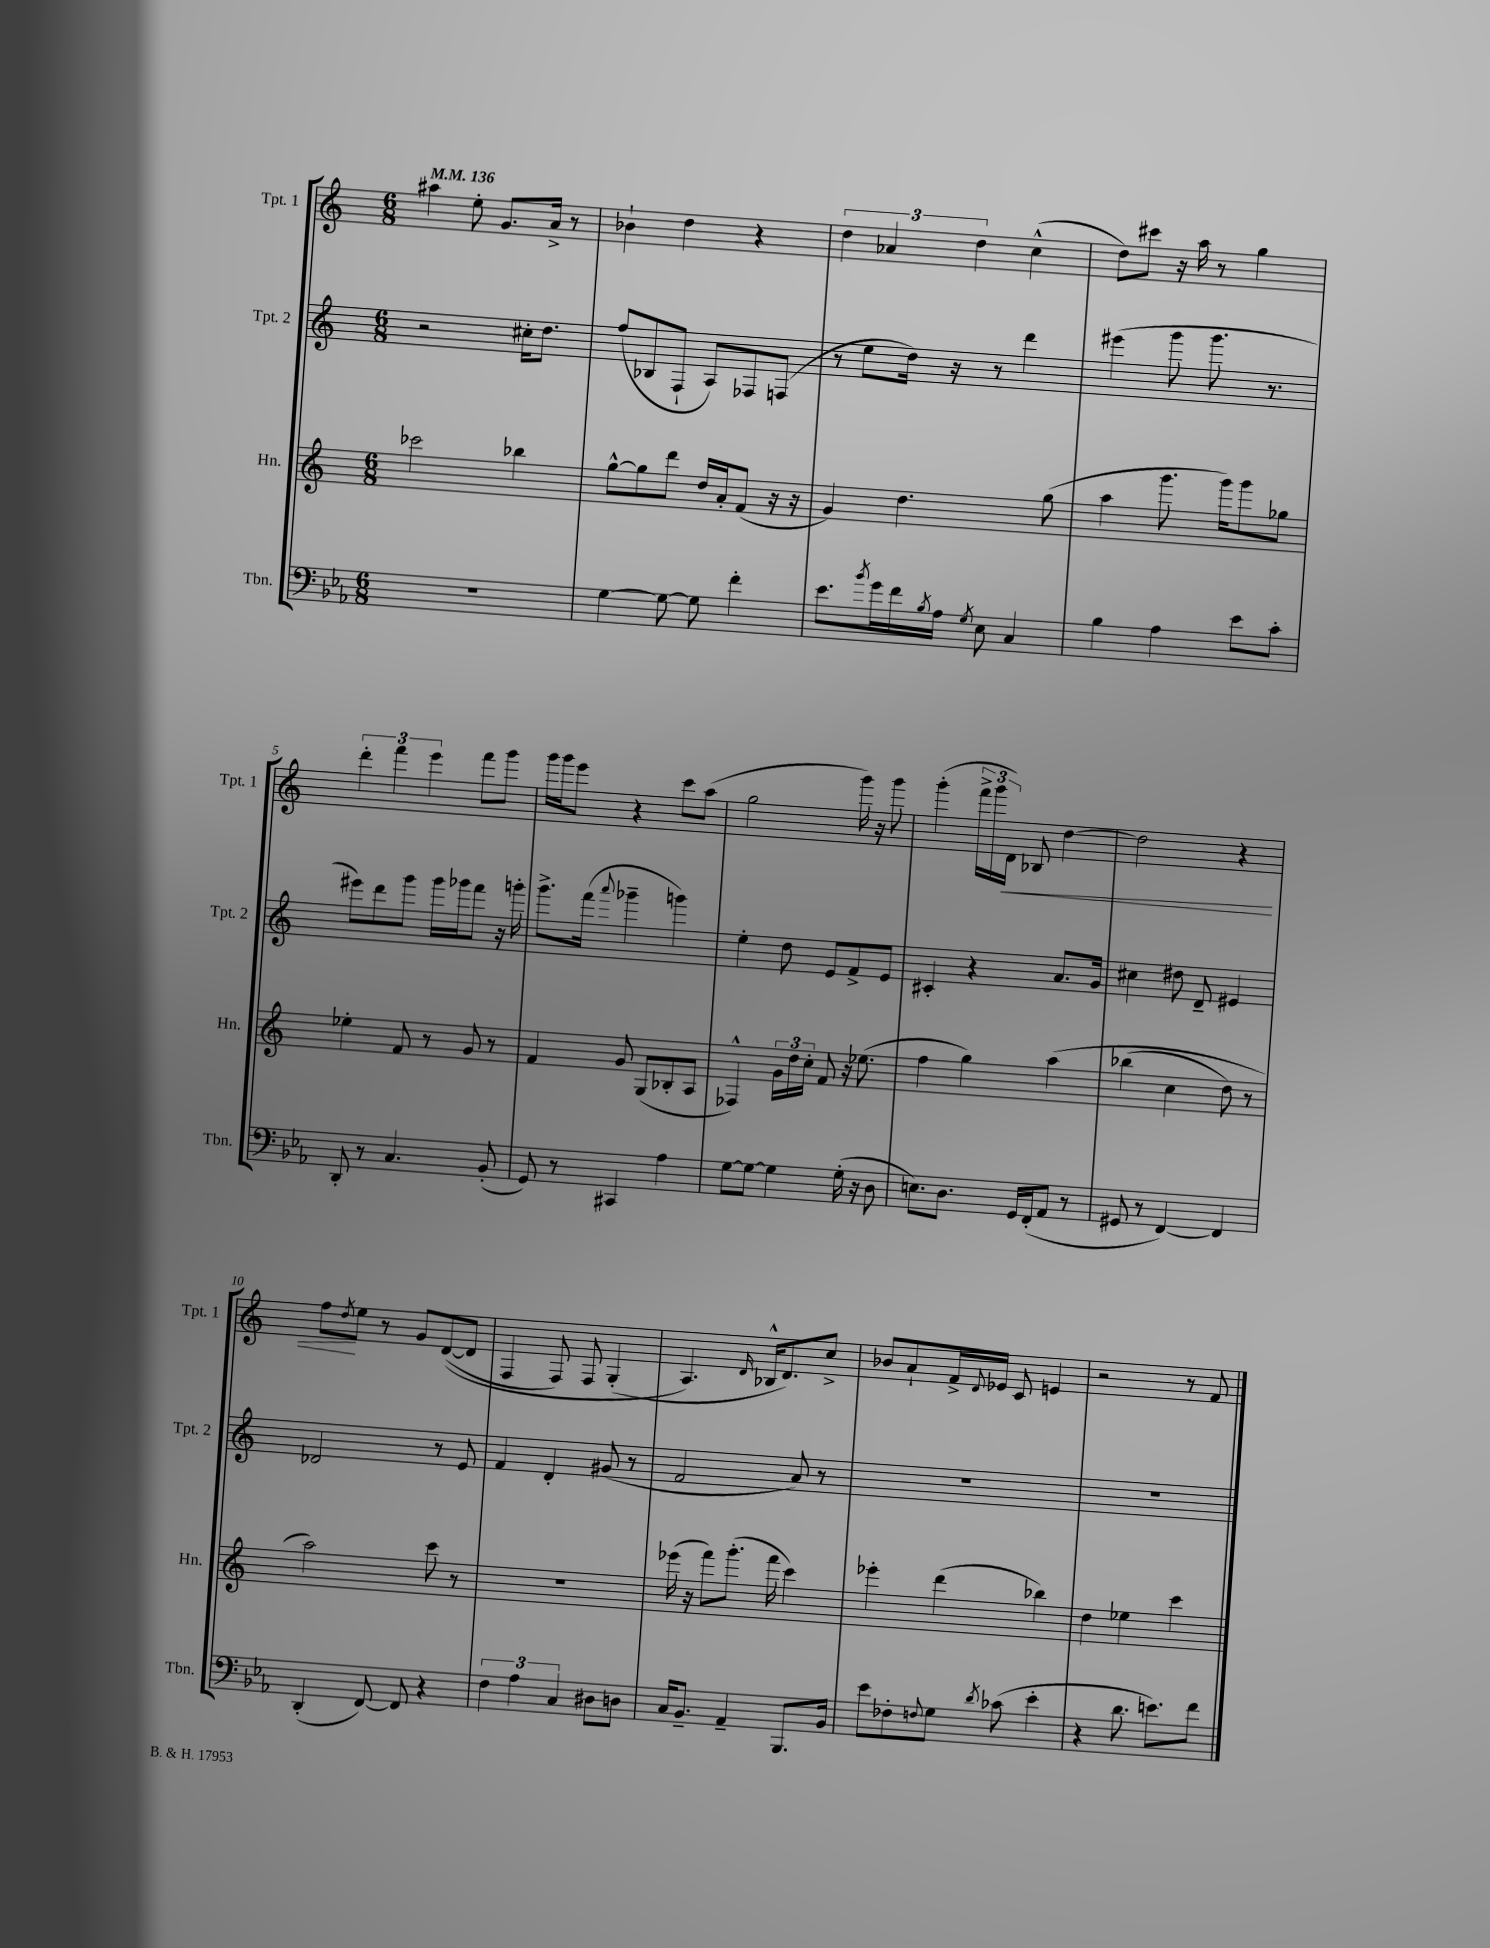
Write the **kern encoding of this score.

**kern	**kern	**kern	**kern
*staff4	*staff3	*staff2	*staff1
*clefF4	*clefG2	*clefG2	*clefG2
*k[b-e-a-]	*k[]	*k[]	*k[]
*M6/8	*M6/8	*M6/8	*M6/8
*MM136	*MM136	*MM136	*MM136
2.r	2ccc-\	2r	4aa#\
.	.	.	8ee'\
.	.	.	8.g/L
.	4bb-\	16cc#'\LK	.
.	.	8.dd\J	16a^/Jk
.	.	.	8r
=	=	=	=
[4G\	[8gg^^\L	(8ff/L	4b-`\
.	8gg\]	8B-/	.
8G\_	8ddd\J	8F`/J	4dd\
8G\]	16dd/LL	8A/L)	.
.	16a'/J	.	.
4f'\	(8f/J	8F-/	4r
.	16r	(8F/J	.
.	16r	.	.
=	=	=	=
8.e-\L	4g/)	8r	6dd\
.	.	8ee\L	.
.	.	.	6a-/
8qb-/	.	.	.
16g\L	.	.	.
16f\	4.dd\	16dd\Jk)	.
8qB-/	.	.	.
16A-\JJ	.	16r	.
.	.	.	6dd\
8qG/	.	.	.
8E-\	.	8r	.
4C/	.	4ddd\	(4cc^^\
.	(8gg\	.	.
=	=	=	=
4B-\	4aa\	(4eee#\	8dd\L)
.	.	.	8ccc#\J
4A-\	8.ggg\	8ggg\	16r
.	.	.	16aa\
.	.	8.ggg\	8r
.	16ggg\LK)	.	.
8e-\L	8ggg\	.	4gg\
.	.	8.r	.
8c'\J	8gg-\J	.	.
=	=	=	=
8DD'/	4ee-'\	8eee#\L)	6ddd'\
8r	.	8ddd\	.
.	.	.	6fff\
4.C/	8f/	8ggg\J	.
.	.	.	6eee\
.	8r	16ggg\LL	.
.	.	16ggg-\J	.
.	8g/	8fff\J	8fff\L
(8BB-'/	8r	16r	8ggg\J
.	.	16ggg'\	.
=	=	=	=
8GG/)	4f/	8.ggg^\L	16ggg\LL
.	.	.	16ggg\J
8r	.	.	8eee\J
.	.	(16fff\Jk	.
.	.	8qqaaa/	.
4CC#/	8g/	4ggg-~\	4r
.	(8G/L	.	.
4A-\	8B-'/	4ggg\)	8ccc\L
.	8A/J	.	(8aa\J
=	=	=	=
[8G\L	4F-^^/)	4ee'\	2gg\
8G\_J	.	.	.
4G\]	24g\LL	8dd\	.
.	24dd\	.	.
.	24cc'\JJ	.	.
.	8f/	8e/L	.
(16G'\	16r	8f^/	16ggg\)
16r	(8.ee-\	.	16r
8D\	.	8e/J	8ggg\
=	=	=	=
8.E\L)	4ff\	4c#'/	(4ggg'\
8.D\J	.	.	.
.	4gg\)	4r	24fff^\LL
.	.	.	24ggg\
.	.	.	24d\JJ)
16GG/LL	.	.	8B-/
(16FF'/J	.	.	.
8AA-/J	&(4aa\	8.a/L	[4dd\
8r	.	.	.
.	.	16g/Jk	.
=	=	=	=
8GG#/	(4bb-\	4cc#\	2dd\]
8r	.	.	.
[4FF/)	4cc\	8dd#\	.
.	.	8d~/	.
4FF/]	8dd\)	4e#/	4r
.	8r	.	.
=	=	=	=
(4DD'/	2aa\&)	2d-/	8ff\L
.	.	.	8qdd/
.	.	.	8ee\J
[8FF/)	.	.	8r
8FF/]	.	.	8g/L
4r	8ccc\	8r	&(([8d/
.	8r	8e/	8d/]J
=	=	=	=
6F\	2.r	4f/	4F/
6A-\	.	.	.
.	.	4d'/	8F/)
6C/	.	.	.
.	.	.	8F/
8D#\L	.	(8g#/	(4G'/
8D\J	.	8r	.
=	=	=	=
16C/LK	(16eee-\	2f/	4.A/&)
8.BB-~/J	16r	.	.
.	8fff\L)	.	.
4AA-~/	(8.ggg'\J	.	.
.	.	.	16qqd/
.	.	.	16B-^^/LK
.	16fff\	.	8.d/)
8.BBB-/L	4ccc\)	8a/)	.
.	.	8r	8cc^/J
16BB-/Jk	.	.	.
=	=	=	=
8e-\L	4eee-'\	2.r	8b-/L
8F-'\	.	.	8a`/
8qqF/	.	.	.
8G\J	(4ddd\	.	16f^/L
.	.	.	8qqd/
.	.	.	16e-/JJ
8qd/	.	.	.
(8c-\	.	.	8c/
4e-'\	4bb-\)	.	4e/
=	=	=	=
4r	4dd\	2.r	2r
8.d\	4ee-\	.	.
8.e\L)	.	.	.
.	4ccc\	.	8r
8f\J	.	.	8f/
==	==	==	==
*-	*-	*-	*-
